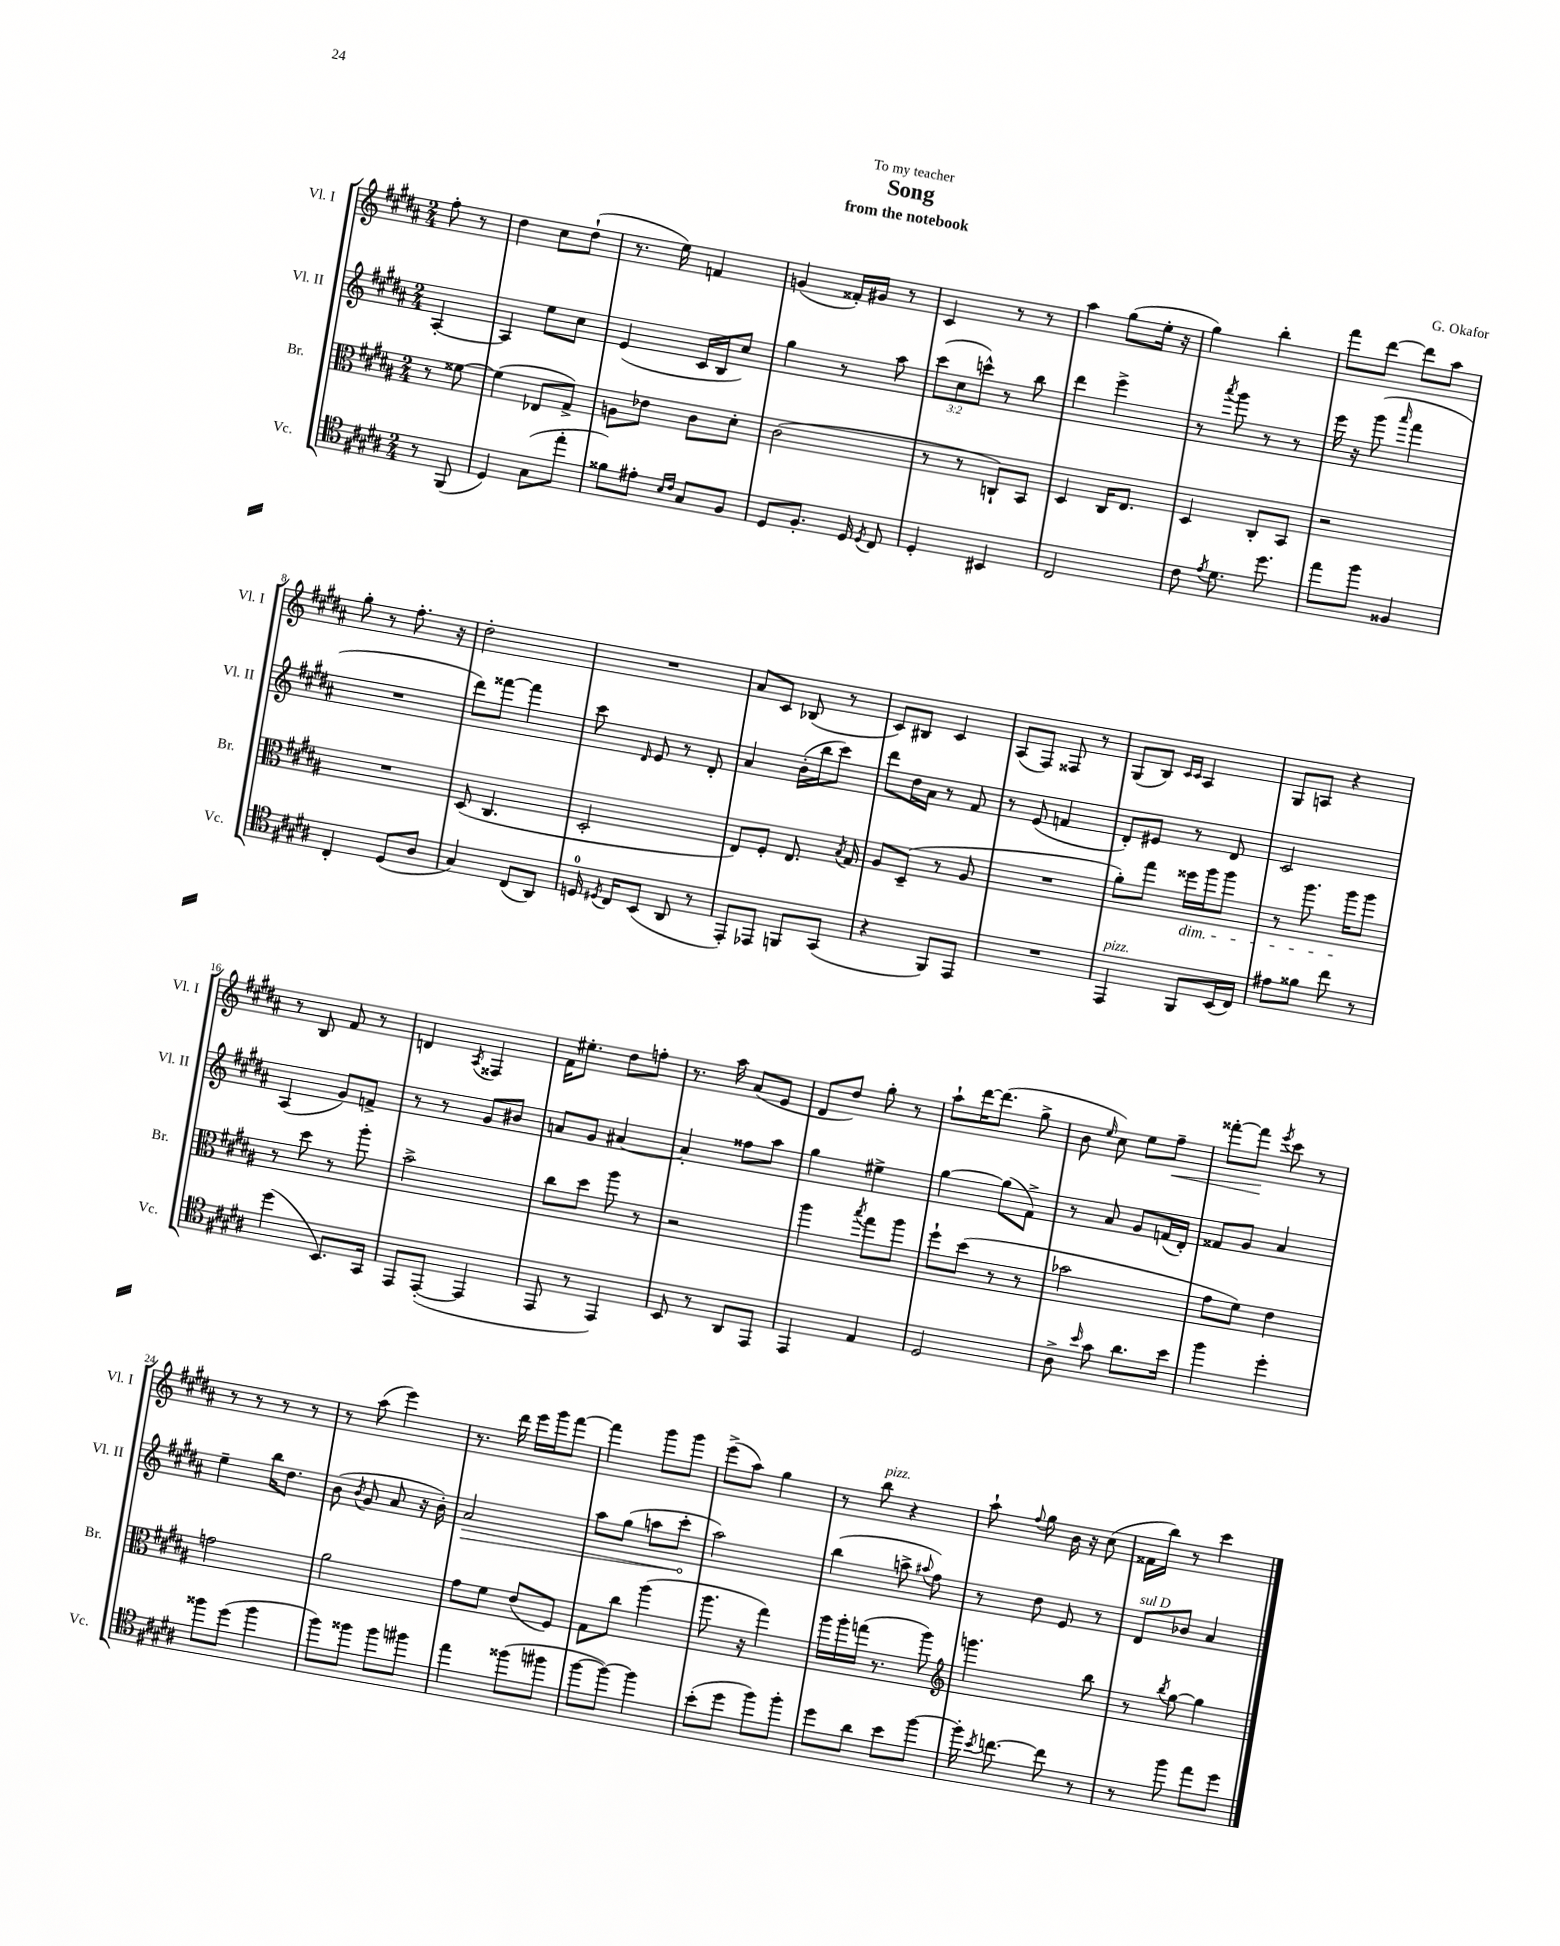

**kern	**kern	**kern	**dynam	**kern	**dynam
*part4	*part3	*part2	*part2	*part1	*part1
*staff4	*staff3	*staff2	*staff2	*staff1	*staff1
*I"Vc.	*I"Br.	*I"Vl. II	*	*I"Vl. I	*
*I'Vc.	*I'Br.	*I'Vl. II	*	*I'Vl. I	*
*clefC4	*clefC3	*clefG2	*	*clefG2	*
*k[f#c#g#d#a#]	*k[f#c#g#d#a#]	*k[f#c#g#d#a#]	*	*k[f#c#g#d#a#]	*
*M2/4	*M2/4	*M2/4	*	*M2/4	*
=	=	=	=	=	=
8r	8r	[4A#'/	.	8ff#'\	.
(8FF#/	[8f##X\	.	.	8r	.
=1	=1	=1	=1	=1	=1
4D#/)	(4f##\]	4A#/]	.	4dd#\	.
(8G#\L	8E-X/L	8ee\L	.	8cc#\L	.
8ee'\J	8G#^/J)	8cc#\J	.	(8dd#`\J	.
=2	=2	=2	=2	=2	=2
8f##X\L)	8An\L	(4e/	.	8.r	.
8e#X'\J	8e-X\J	.	.	.	.
.	.	.	.	16ee\)	.
16qqB/LL	.	.	.	.	.
16qqc#/JJ	.	.	.	.	.
8G#/L	8c#\L	16c#/LL	.	4fn/	.
.	.	16B/J	.	.	.
8F#/J	8d#'\J	8cc#/J)	.	.	.
=3	=3	=3	=3	=3	=3
8D#/L	(2c#\	4gg#\	.	(4gn/	.
8.F#'/J	.	.	.	.	.
.	.	8r	.	16f##X'/LL)	.
16D#/	.	.	.	16g#X/JJ	.
8qD#/	.	.	.	.	.
8C#/	.	8aa#\	.	8r	.
=4	=4	=4	=4	=4	=4
4D#'/	8r	(12ccc#\L	.	4c#/	.
.	.	12cc#\	.	.	.
.	8r	.	.	.	.
.	.	12cccn^^\J)	.	.	.
4BB#X/	8Cn`/L)	8r	.	8r	.
.	8BB/J	8bb\	.	8r	.
=5	=5	=5	=5	=5	=5
2C#/	4D#/	4ddd#\	.	4aa#\	.
.	16C#/KL	4eee^\	.	(8gg#\L	.
.	8.E/J	.	.	.	.
.	.	.	.	16ee'\Jk	.
.	.	.	.	16r	.
=6	=6	=6	=6	=6	=6
8c#\	4D#/	8r	.	4gg#\)	.
8qe/	.	8qaaa#/	.	.	.
8.d#\	.	8ggg#\	.	.	.
.	8C#'/L	8r	.	4bb'\	.
8.dd#\	.	.	.	.	.
.	8BB/J	8r	.	.	.
=7	=7	=7	=7	=7	=7
8ee\L	2r	16eee\	.	8fff#\L	.
.	.	16r	.	.	.
8ff#\J	.	(8ggg#\	.	[8ddd#\J	.
.	.	16qqaaa#/	.	.	.
4F##X/	.	4fff#\	.	8ddd#\L]	.
.	.	.	.	8aa#\J	.
!!LO:LB:g=z
=8	=8	=8	=8	=8	=8
4C#'/	2r	2r	.	8gg#'\	.
.	.	.	.	8r	.
(8D#/L	.	.	.	8.ff#'\	.
8A#/J	.	.	.	.	.
.	.	.	.	16r	.
=9	=9	=9	=9	=9	=9
4G#/)	(8D#/	8ddd#\L)	.	2dd#'\	.
.	4.C#/	[8fff##X\J	.	.	.
(8C#/L	.	4fff##\]	.	.	.
8AA#/J)	.	.	.	.	.
=10	=10	=10	=10	=10	=10
16Dn/	2D#'/	8ccc#\	.	2r	.
8qD#X/	.	.	.	.	.
16C#/KL	.	.	.	.	.
.	.	16qqd#/	.	.	.
(8BB/J	.	8e/	.	.	.
8AA#/	.	8r	.	.	.
8r	.	8d#'/	.	.	.
=11	=11	=11	=11	=11	=11
8EE'/L)	8E/L)	4a#/	.	8a#/L	.
8EE-X/J	8F#'/J	.	.	8c#/J	.
8FFn/L	8.E/	(16b'\LL	.	(8B-X/	.
.	.	16bb\J	.	.	.
(8GG#/J	.	8ccc#\J)	.	8r	.
.	8qB/	.	.	.	.
.	16G#/	.	.	.	.
=12	=12	=12	=12	=12	=12
4r	8A#/L	8ddd#\L	.	8c#/L)	.
.	(8D#~/J	16dd#\L	.	8B#X/J	.
.	.	16a#\JJ	.	.	.
8FF#/L)	8r	8r	.	4c#/	.
8EE/J	8A#/	8f#/	.	.	.
=13	=13	=13	=13	=13	=13
2r	2r	8r	.	(8A#/L	.
.	.	(8e/	.	8F#/J)	.
.	.	4fn/	.	8F##X/	.
.	.	.	.	8r	.
=14	=14	=14	=14	=14	=14
!LO:TX:a:i:t=pizz.	!	!	!	!	!
4EE/	8a#'\L)	8d#'/L)	.	(8G#/L	.
.	8gg#\J	8e#X/J	.	8B/J)	.
.	.	.	.	16qqc#/LL	.
.	.	.	.	16qqc#/JJ	.
!	!LO:TX:b:i:t=dim.	!	!	!	!
8FF#/L	16ff##X\LL	8r	.	4A#/	.
.	16aa#\J	.	.	.	.
(16BB/L	8aa#\J	8d#/	.	.	.
16C#/JJ)	.	.	.	.	.
=15	=15	=15	=15	=15	=15
8e#X\L	8r	2c#/	.	8G#/L	.
8f##X\J	8.aa#\	.	.	8An/J	.
8cc#\	.	.	.	4r	.
.	16aa#\KL	.	.	.	.
8r	8aa#\J	.	.	.	.
!!LO:LB:g=z
=16	=16	=16	=16	=16	=16
(4dd#\	8r	(4A#/	.	8r	.
.	8dd#\	.	.	8B/	.
8.BB/L)	8r	8g#/L)	.	8f#/	.
.	8aa#'\	8fn^/J	.	8r	.
16GG#/Jk	.	.	.	.	.
=17	=17	=17	=17	=17	=17
8EE/L	2b^\	8r	.	4dn/	.
([8EE'/J	.	8r	.	.	.
.	.	.	.	8qA#/	.
4EE/]	.	8g#/L	.	4F##X/	.
.	.	8b#X/J	.	.	.
=18	=18	=18	=18	=18	=18
8EE/	8cc#\L	8an/L	.	16f#\KL	.
.	.	.	.	8.ee#X'\J	.
8r	8dd#\J	8g#/J	.	.	.
4EE/)	8aa#\	[4a#X/	.	8dd#\L	.
.	8r	.	.	8ffn'\J	.
=19	=19	=19	=19	=19	=19
8BB/	2r	4a#'/]	.	8.r	.
8r	.	.	.	.	.
.	.	.	.	16aa#\	.
8AA#/L	.	8ff##X\L	.	(8a#/L	.
8EE/J	.	8aa#\J	.	8e/J	.
=20	=20	=20	=20	=20	=20
4EE/	4aa#\	4gg#\	.	8d#/L	.
.	.	.	.	8dd#/J)	.
.	8qbb/	.	.	.	.
4E/	8gg#\L	4ee#X^\	.	8gg#'\	.
.	8aa#\J	.	.	8r	.
=21	=21	=21	=21	=21	=21
2D#/	8ff#`\L	[4gg#\	.	8aa#`\L	.
.	(8dd#\J	.	.	[16ddd#\K	.
.	.	.	.	(8.ddd#\J]	.
.	8r	(8gg#\L]	.	.	.
.	8r	8f#^\J)	.	8gg#^\	.
=22	=22	=22	=22	=22	=22
8A#^\	2b-X\	8r	.	8b\	.
16qqb/	.	.	.	16qqee/	.
8g#\	.	8a#/	.	8cc#\)	.
8.a#\L	.	8g#/L	.	8ee\L	.
!	!	!	!	!	!LO:HP:b
.	.	(16fn/L	.	8ff#~\J	<
16b\Jk	.	16d#'/JJ)	.	.	.
=23	=23	=23	=23	=23	=23
4ff#\	8g#\L	8f##X/L	.	[8fff##X'\L	.
.	8f#\J)	8g#/J	.	8fff##\J]	.
.	.	.	.	8qeee/	.
4dd#'\	4e\	4a#/	.	8ccc#\	[
.	.	.	.	8r	.
!!LO:LB:g=z
=24	=24	=24	=24	=24	=24
8ff##X\L	2gn\	4ee~\	.	8r	.
(8dd#\J	.	.	.	8r	.
4ff##\	.	16bb\KL	.	8r	.
.	.	8.dd#\J	.	.	.
.	.	.	.	8r	.
=25	=25	=25	=25	=25	=25
8ff#\L)	2a#\	(8b\	.	8r	.
.	.	8qb/	.	.	.
8ff##X\J	.	8g#/	.	(8aa#\	.
8ff##\L	.	8a#/	.	4eee\)	.
8ff#X\J	.	16r	.	.	.
.	.	16b'\)	.	.	.
=26	=26	=26	=26	=26	=26
!	!	!	!LO:HP:b	!	!
4ee\	8g#\L	2a#/	>	8.r	.
.	8f#\J	.	.	.	.
.	.	.	.	16ddd#\	.
(8ff##X\L	(8e/L	.	.	16eee\LL	.
.	.	.	.	16ggg#\J	.
8ff#X\J	8F#/J)	.	.	[8fff#\J	.
=27	=27	=27	=27	=27	=27
[8ff#\L	8G#\L	8aa#\L	.	4fff#\]	.
8ff#\J_)	8cc#\J	(8gg#\J	.	.	.
4ff#\]	(4aa#\	8aan\L	.	8ggg#\L	.
.	.	8ccc#'\J	.	8ggg#\J	.
.	.	.	]	.	.
=28	=28	=28	=28	=28	=28
(8b'\L	8.aa#\	2aa#\)	.	(8eee^\L	.
8dd#\J	.	.	.	8aa#\J)	.
.	16r	.	.	.	.
8ff#\L)	4gg#\)	.	.	4gg#\	.
8ff#'\J	.	.	.	.	.
=29	=29	=29	=29	=29	=29
8dd#\L	16aa#\LL	(4bb\	.	8r	.
.	16aa#'\	.	.	.	.
!	!	!	!	!LO:TX:a:i:t=pizz.	!
8a#\J	(16ggn\JJ	.	.	8bb\	.
.	8.r	.	.	.	.
8b\L	.	8aan^\	.	4r	.
.	.	8qqaa#X/	.	.	.
[8ff#\J	8aa#\)	8ff#\)	.	.	.
=30	=30	=30	=30	=30	=30
*	*clefG2	*	*	*	*
16ff#'\]	4.gggn\	8r	.	8aa#`\	.
8qb/	.	.	.	.	.
[8.ccn\	.	.	.	.	.
.	.	.	.	8qqff#/	.
.	.	8dd#\	.	8gg#\	.
8cc\]	.	8e/	.	16b\	.
.	.	.	.	16r	.
8r	8bb\	8r	.	(8cc#\	.
=31	=31	=31	=31	=31	=31
!	!	!LO:TX:a:i:t=sul D	!	!	!
8r	8r	8d#/L	.	16f##X\LL	.
.	.	.	.	16bb\JJ)	.
.	8qbb/	.	.	.	.
8ff#\	[8gg#\	8b-X/J	.	8r	.
8ee\L	4gg#\]	4a#/	.	4ccc#\	.
8dd#\J	.	.	.	.	.
==	==	==	==	==	==
*-	*-	*-	*-	*-	*-
